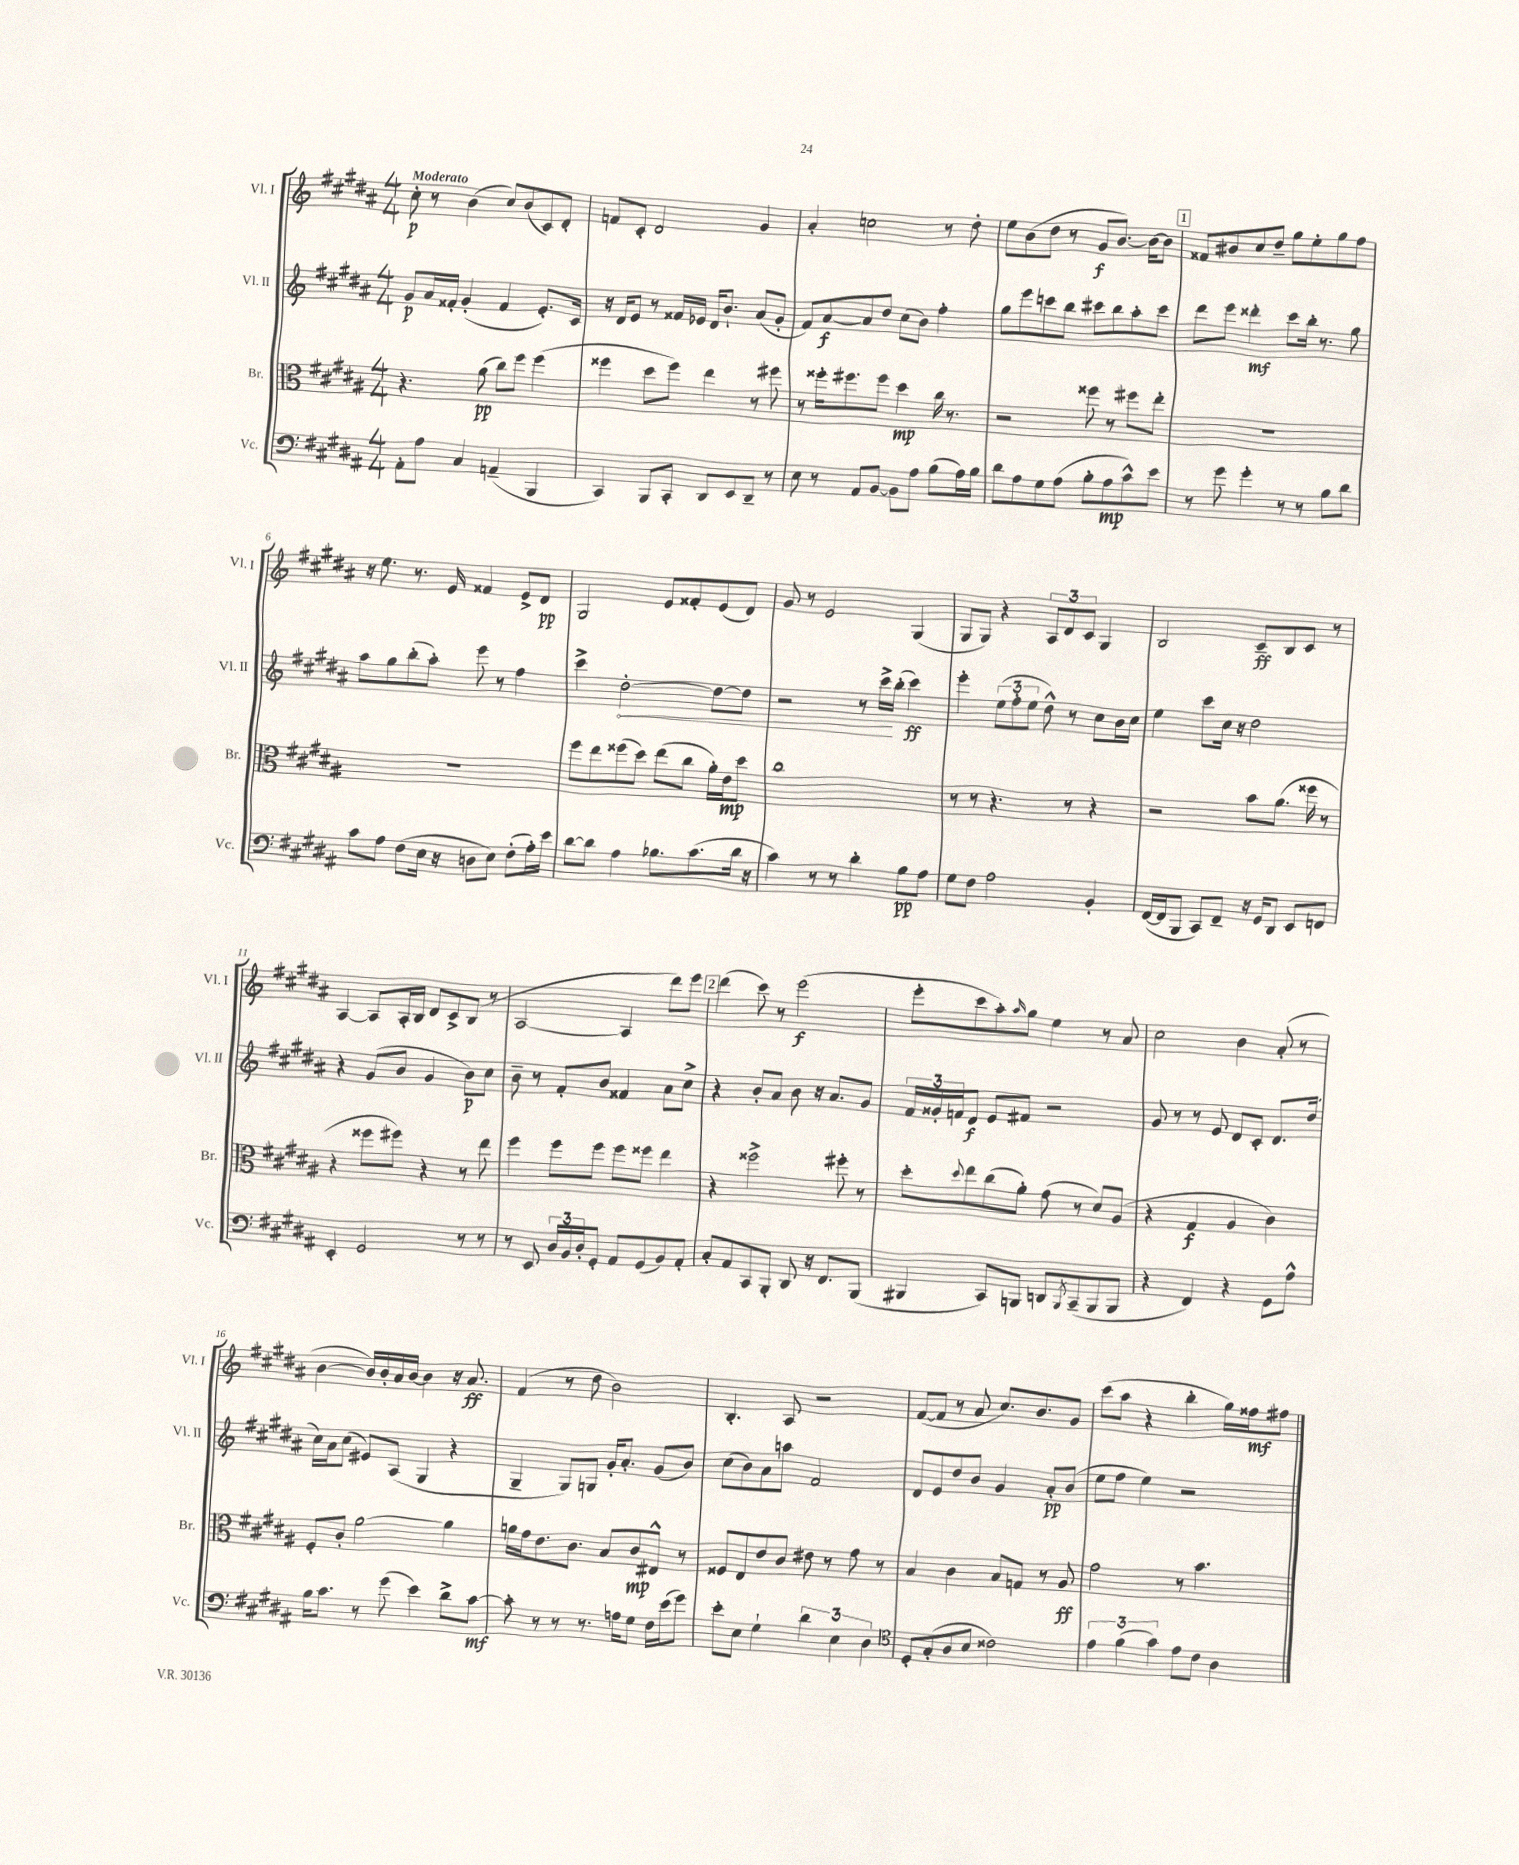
<<
\new StaffGroup <<
\new Staff = "s0" \with { instrumentName = "Vl. I" shortInstrumentName = "Vl. I" } {
    \clef treble \key b \major \numericTimeSignature \time 4/4 \tempo "Moderato"
    cis''8-.\p r8 b'4( cis''8) b'8( cis'8) dis'8-. |
    f'8 cis'8-. dis'2 gis'4 |
    ais'4-. c''2 r8 dis''8-. |
    e''8 b'8( dis''8 r8 gis'8\f b'8.~) b'16~ b'8 |
    \mark \markup { \box "1" } fisis'8 bis'8 cis''8 dis''8-- gis''8 e''8-. gis''8 fis''8 |
    r16 e''8. r8. e'16 fisis'4 e'8-> dis'8\pp |
    gis2 e'8 fisis'8-. e'8( dis'8) |
    gis'8 r8 e'2 gis4( |
    gis8 gis8) r4 \tuplet 3/2 { ais8 dis'8 cis'8 } gis4 |
    b2 cis'8--\ff b8 cis'8 r8 |
    ais4~ ais8 ais16-. b16 dis'8 cis'8-> b8( r8 |
    ais2~ ais4 dis'''8) e'''8 |
    \mark \markup { \box "2" } dis'''4( cis'''8) r8 e'''2\f( |
    e'''8-. cis'''8 ais''8-.) \grace { ais''16 } gis''8 e''4 r8 ais'8 |
    cis''2 b'4 ais'8-.( r8 |
    b'4~ b'16) b'16-. ais'16 b'16~ b'4 r16 ais'8.\ff |
    fis'4( r8 dis''8 b'2) |
    b4.-. ais8 r2 |
    fis'8~( fis'8 r8 ais'8 cis''8.) b'8. gis'8 |
    cis'''8( ais''8 r4 b''4-. gis''16) fisis''16\mf fis''8 \bar "|." |
}
\new Staff = "s1" \with { instrumentName = "Vl. II" shortInstrumentName = "Vl. II" } {
    \clef treble \key b \major \numericTimeSignature \time 4/4
    gis'8\p ais'16 fisis'16-. gis'4-.( fisis'4 e'8.-.) cis'16 |
    r16 dis'16 e'8 r8 fisis'16 ees'16 dis'16 b'8.-! ais'8( gis'8-. |
    fis'8) ais'8~\f ais'8 dis''8 cis''8( b'8) fis''4-. |
    gis''8 e'''8 c'''8 b''8 cis'''8 b''8 ais''8-. cis'''8 |
    \mark \markup { \box "1" } dis'''8 e'''8 disis'''4-.\mf cis'''8 b''16-. r8. gis''8 |
    ais''8 gis''8 b''8-.( ais''8-.) e'''8 r8 fis''4 |
    cis'''4-> \once \override Hairpin.circled-tip = ##t dis''2~-.\< dis''8~ dis''8 |
    r2 r8 cis'''16->\! b''16-.( cis'''4\ff) |
    e'''4-. \tuplet 3/2 { e''8( fis''8-. e''8 } dis''8-^) r8 cis''8 b'16 cis''16 |
    e''4 cis'''8 cis''16 r16 dis''2 |
    r4 gis'8( b'8 gis'4 b'8\p) cis''8 |
    b'8-- r8 fis'8-. b'8 fisis'4 ais'8 cis''8-> |
    \mark \markup { \box "2" } r4 b'8-. ais'8 b'8 r16 ais'8. gis'8 |
    \tuplet 3/2 { fis'16 gisis'16-. f'16 } dis'8\f e'8 fis'8 r2 |
    gis'8 r8 r8 e'8 dis'8 cis'8-. dis'8. dis''16( |
    cis''16) ais'16 cis''8( eis'8) ais8( gis4 r4 |
    gis4-- gis8) g8 gis'16-. ais'8.-. gis'8( b'8) |
    cis''8( b'8) ais'8 a''8 fis'2 |
    dis'8 e'8 dis''8 b'8 gis'4 ais'8-.\pp b'8( |
    e''8 fis''8 e''4) r2 \bar "|." |
}
\new Staff = "s2" \with { instrumentName = "Br." shortInstrumentName = "Br." } {
    \clef alto \key b \major \numericTimeSignature \time 4/4
    r4. ais'8\pp( cis''8) fis''8 fis''4( |
    fisis''4 dis''8 fisis''8) e''4 r8 fis''8 |
    r8 fisis''16-. fis''8. fis''8 dis''4\mp cis''16 r8. |
    r2 fisis''8 r8 fis''8 e''8-. |
    \mark \markup { \box "1" } R1 |
    R1 |
    fis''8 e''8 fisis''8( dis''8) e''8( cis''8 ais'16-.) e'16\mp dis''8 |
    cis''1 |
    r8 r8 r4. r8 r4 |
    r2 b'8 ais'8.( fisis''16 r8 |
    r4 fisis''8 fis''8) r4 r8 e''8 |
    fis''4 fis''8 fis''8 fis''8 fisis''8 e''4 |
    \mark \markup { \box "2" } r4 fisis''2-> fis''8-. r8 |
    dis''8-. \appoggiatura { dis''8 } e''8 cis''8( ais'8-.) gis'8( r8 dis'8) ais8( |
    r4 gis4\f ais4 cis'4) |
    fis8-. cis'8-. ais'2~ ais'4 |
    a'16 gis'16 e'8. cis'8. b8 cis'8\mp eis8-^ r8 |
    fisis8 e8 e'8 cis'8 eis'8 r8 gis'8 r8 |
    b4 cis'4 b8 g8 r8 ais8\ff |
    gis'2 r8 b'4. \bar "|." |
}
\new Staff = "s3" \with { instrumentName = "Vc." shortInstrumentName = "Vc." } {
    \clef bass \key b \major \numericTimeSignature \time 4/4
    ais,8-. ais8 cis4 a,4--( b,,4 |
    cis,4) b,,8 cis,8-. dis,8 e,8 dis,8-- r8 |
    e8 r8 ais,8 b,8~ b,8 ais8 b8( ais16) b16 |
    dis'8 ais8 gis8 ais8( b8-. ais8\mp cis'8-^) e'8 |
    \mark \markup { \box "1" } r8 gis'8 gis'4-. r8 r8 b8 dis'8 |
    cis'8 ais8 fis8( e16 r16 d8 e8) fis8-.( ais16-.) e'16 |
    dis'8~ dis'8 ais4 bes8. cis'8.( dis'16 r16 |
    cis'4) r8 r8 dis'4-. b8\pp ais8 |
    gis8 fis8 ais2 b,4-. |
    fis,16~( fis,16 b,,8 cis,8) fis,8-- r16 gis,16 dis,8 e,8 f,8 |
    e,4-. gis,2 r8 r8 |
    r8 e,8 \tuplet 3/2 { dis16 b,16 dis16-. } gis,8-. ais,8 gis,8( b,8) ais,8-. |
    \mark \markup { \box "2" } cis8-. ais,8 cis,8 b,,8-. dis,8 r16 fis,8. b,,8( |
    bis,,4 cis,8) b,,8 d,8 \acciaccatura { b,,8 } cis,8--( b,,8 b,,8 |
    r4 fis,4) r4 gis,8 ais8-^ |
    b16 cis'8. r8 gis'8( e'4) dis'8-> cis'8~\mf |
    cis'8-. r8 r8 r8. a16 gis8 fis16 e'16( gis'8) |
    e'8-. e8 gis4-! \tuplet 3/2 { dis'4 e4 dis4 } |
    \clef tenor dis8-. gis8-.( ais8 b8 cisis'2) |
    \tuplet 3/2 { e'4 fis'4( gis'4) } e'8 cis'8 ais4 \bar "|." |
}
>>
>>
